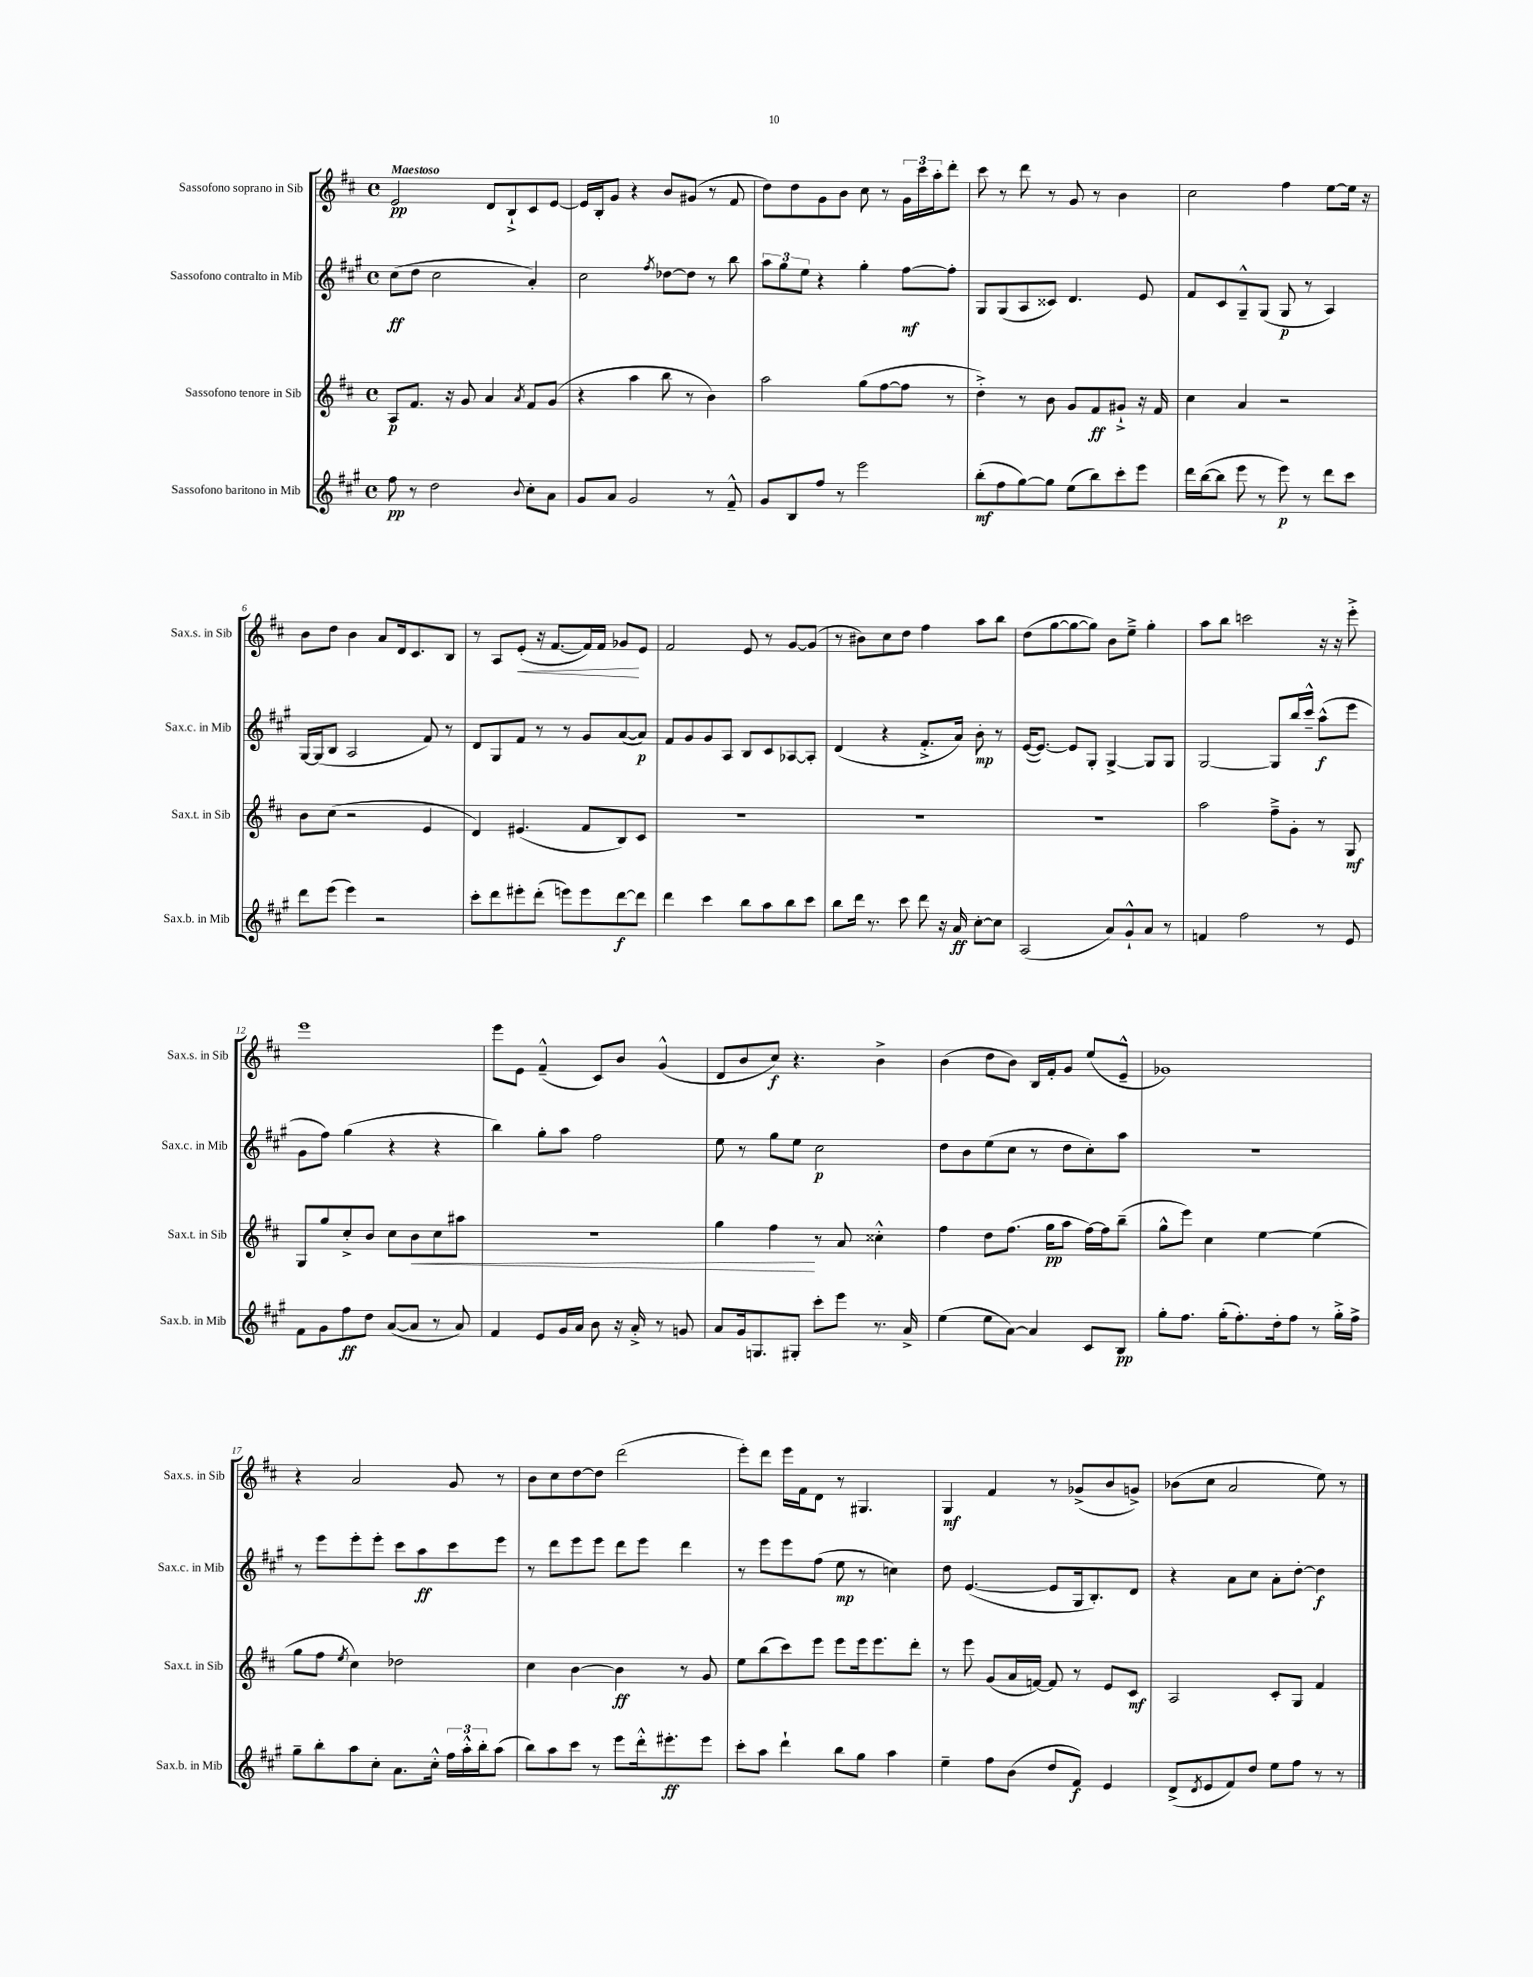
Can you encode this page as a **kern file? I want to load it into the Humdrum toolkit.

**kern	**dynam	**kern	**dynam	**kern	**dynam	**kern	**dynam
*part4	*part4	*part3	*part3	*part2	*part2	*part1	*part1
*staff4	*staff4	*staff3	*staff3	*staff2	*staff2	*staff1	*staff1
*I"Sassofono baritono in Mib	*	*I"Sassofono tenore in Sib	*	*I"Sassofono contralto in Mib	*	*I"Sassofono soprano in Sib	*
*I'Sax.b. in Mib	*	*I'Sax.t. in Sib	*	*I'Sax.c. in Mib	*	*I'Sax.s. in Sib	*
*clefG2	*	*clefG2	*	*clefG2	*	*clefG2	*
*k[f#c#g#]	*	*k[f#c#]	*	*k[f#c#g#]	*	*k[f#c#]	*
*M4/4	*	*M4/4	*	*M4/4	*	*M4/4	*
*met(c)	*	*met(c)	*	*met(c)	*	*met(c)	*
=1	=1	=1	=1	=1	=1	=1	=1
!	!	!	!	!	!	!LO:TX:a:B:t=Maestoso	!
8ff#\	pp	8A/L	p	(8cc#\L	ff	2e/	pp
8r	.	8.f#/J	.	8dd\J	.	.	.
2dd\	.	.	.	2cc#\	.	.	.
.	.	16r	.	.	.	.	.
.	.	8g/	.	.	.	.	.
.	.	4a/	.	.	.	8d/L	.
.	.	.	.	.	.	8B`^/	.
8qqb/	.	8qa/	.	.	.	.	.
8cc#'\L	.	8f#/L	.	4a'/)	.	8c#/	.
8a\J	.	(8g/J	.	.	.	[8e/J	.
=2	=2	=2	=2	=2	=2	=2	=2
8g#/L	.	4r	.	2cc#\	.	16e/LL]	.
.	.	.	.	.	.	16B'/J	.
8a/J	.	.	.	.	.	8g/J	.
2g#/	.	4aa\	.	.	.	4r	.
.	.	.	.	8qff#/	.	.	.
.	.	8bb\	.	[8dd-X\L	.	8b/L	.
.	.	8r	.	8dd-\J]	.	(8g#X/J	.
8r	.	4b\)	.	8r	.	8r	.
8f#~^^/	.	.	.	8bb\	.	8f#/	.
=3	=3	=3	=3	=3	=3	=3	=3
8g#/L	.	2aa\	.	12aa\L	.	8dd\L)	.
.	.	.	.	12gg#\	.	.	.
8B/	.	.	.	.	.	8dd\	.
.	.	.	.	12ee\J	.	.	.
8ff#/J	.	.	.	4r	.	8g\	.
8r	.	.	.	.	.	8b\J	.
2eee\	.	(8gg\L	.	4gg#'\	.	8cc#\	.
.	.	[8ff#\	.	.	.	8r	.
.	.	8ff#\J]	.	[8ff#\L	mf	24g\LL	.
.	.	.	.	.	.	24ccc#\	.
.	.	.	.	.	.	24aa'\J	.
.	.	8r	.	8ff#'\J]	.	8ddd'\J	.
=4	=4	=4	=4	=4	=4	=4	=4
(8bb'\L	mf	4dd'^\)	.	8G#/L	.	8ccc#\	.
8ff#\	.	.	.	(8G#/	.	8r	.
[8gg#\)	.	8r	.	8A/	.	8ddd\	.
8gg#\J]	.	8b\	.	8c##X/J)	.	8r	.
(8ee\L	.	8g/L	.	4.d/	.	8g/	.
8bb\)	.	8f#/	ff	.	.	8r	.
8ccc#'\	.	8g#X`^/J	.	.	.	4b\	.
8eee\J	.	16r	.	8e/	.	.	.
.	.	16f#/	.	.	.	.	.
=5	=5	=5	=5	=5	=5	=5	=5
16ddd\LL	.	4cc#\	.	8f#/L	.	2cc#\	.
([16bb\J	.	.	.	.	.	.	.
8bb\J]	.	.	.	8c#/	.	.	.
8eee\	.	4a/	.	8G#~^^/	.	.	.
8r	.	.	.	(8G#/J	.	.	.
8eee\)	p	2r	.	8G#/	p	4ff#\	.
8r	.	.	.	8r	.	.	.
8ddd\L	.	.	.	4A/)	.	[8ee\L	.
8ccc#\J	.	.	.	.	.	16ee\Jk]	.
.	.	.	.	.	.	16r	.
!!LO:LB:g=z
=6	=6	=6	=6	=6	=6	=6	=6
8ddd\L	.	8b\L	.	[16G#/LL	.	8b\L	.
.	.	.	.	(16G#/J]	.	.	.
(8eee\J	.	(8cc#\J	.	8B/J	.	8dd\J	.
4eee\)	.	2r	.	2A/	.	4b\	.
2r	.	.	.	.	.	8a/L	.
.	.	.	.	.	.	16d/k	.
.	.	.	.	.	.	8.c#/	.
.	.	4e/	.	8f#/)	.	.	.
.	.	.	.	8r	.	8B/J	.
=7	=7	=7	=7	=7	=7	=7	=7
8ccc#'\L	.	4d/)	.	8d/L	.	8r	.
8ddd\	.	.	.	8G#/	.	8A/L	.
!	!	!	!	!	!	!	!LO:HP:b
8eee#X'\	.	(4.e#X/	.	8f#/J	.	(8e'/J	<
(8ddd'\J	.	.	.	8r	.	16r	.
.	.	.	.	.	.	[8.f#/L	.
8eeen\L)	.	.	.	8r	.	.	.
8eee\	.	8f#/L	.	8g#/L	.	16f#/L])	.
.	.	.	.	.	.	16f#/JJ	.
[8ddd\	f	8B/)	.	([8a/	.	8g-X/L	.
8ddd\J]	.	8c#/J	.	8a/J])	p	8e/J	[
=8	=8	=8	=8	=8	=8	=8	=8
4ddd\	.	1r	.	8f#/L	.	2f#/	.
.	.	.	.	8g#/	.	.	.
4ccc#\	.	.	.	8g#/	.	.	.
.	.	.	.	8A/J	.	.	.
8bb\L	.	.	.	8B/L	.	8e/	.
8aa\	.	.	.	8c#/	.	8r	.
8bb\	.	.	.	[8A-X/	.	[8g/L	.
8ccc#\J	.	.	.	8A-'/J]	.	(8g/J]	.
=9	=9	=9	=9	=9	=9	=9	=9
8bb\L	.	1r	.	(4d/	.	8r	.
16ddd\Jk	.	.	.	.	.	8b#X\L)	.
8.r	.	.	.	.	.	.	.
.	.	.	.	4r	.	8cc#\	.
8ccc#\	.	.	.	.	.	8dd\J	.
8ddd\	.	.	.	8.f#'^/L	.	4ff#\	.
16r	.	.	.	.	.	.	.
16a/	ff	.	.	16a/Jk)	.	.	.
[8cc#'\L	.	.	.	8b'\	mp	8aa\L	.
8cc#\J]	.	.	.	8r	.	8bb\J	.
=10	=10	=10	=10	=10	=10	=10	=10
(2A/	.	1r	.	([16e/KL	.	(8dd\L	.
.	.	.	.	8.e/J_)	.	.	.
.	.	.	.	.	.	[8gg\	.
.	.	.	.	8e/L]	.	8gg\_	.
.	.	.	.	8G#'/J	.	8gg\J])	.
8a/L)	.	.	.	[4G#^/	.	8b\L	.
8g#`^^/	.	.	.	.	.	8ee~^\J	.
8a/J	.	.	.	8G#/L]	.	4gg'\	.
8r	.	.	.	8G#/J	.	.	.
=11	=11	=11	=11	=11	=11	=11	=11
4fn/	.	2aa\	.	[2G#/	.	8aa\L	.
.	.	.	.	.	.	8bb\J	.
2ff#\	.	.	.	.	.	2cccn\	.
.	.	8ff#~^\L	.	8G#/L]	.	.	.
.	.	8g'\J	.	16bb/L	.	.	.
.	.	.	.	16ccc#~^^/JJ	.	.	.
8r	.	8r	.	(8aa^^\L	f	16r	.
.	.	.	.	.	.	16r	.
8e/	.	8G/	mf	8eee\J	.	8eee'^\	.
!!LO:LB:g=z
=12	=12	=12	=12	=12	=12	=12	=12
8f#\L	.	8G/L	.	8g#\L	.	1eee	.
8g#\	.	8gg/	.	8ff#\J)	.	.	.
8ff#\	ff	8cc#'^/	.	(4gg#\	.	.	.
8dd\J	.	8b/J	.	.	.	.	.
([8a/L	.	8cc#\L	.	4r	.	.	.
!	!	!	!LO:HP:b	!	!	!	!
8a/J]	.	8b\	<	.	.	.	.
8r	.	8cc#\	.	4r	.	.	.
8a/)	.	8aa#X\J	.	.	.	.	.
=13	=13	=13	=13	=13	=13	=13	=13
4f#/	.	1r	.	4bb\)	.	8eee\L	.
.	.	.	.	.	.	8e\J	.
8e/L	.	.	.	8gg#'\L	.	(4f#~^^/	.
16g#/L	.	.	.	8aa\J	.	.	.
16a/JJ	.	.	.	.	.	.	.
8b\	.	.	.	2ff#\	.	8c#/L)	.
16r	.	.	.	.	.	8b/J	.
16a'^/	.	.	.	.	.	.	.
8r	.	.	.	.	.	(4g^^/	.
8gn/	.	.	.	.	.	.	.
=14	=14	=14	=14	=14	=14	=14	=14
8a/L	.	4gg\	.	8ee\	.	8d/L	.
16g#/k	.	.	.	8r	.	8b/	.
8.Gn/	.	.	.	.	.	.	.
.	.	4ff#\	.	8gg#\L	.	8cc#/J)	f
8G#X'/J	.	.	.	8ee\J	.	4.r	.
8ccc#'\L	.	8r	[	2cc#\	p	.	.
8eee\J	.	8a/	.	.	.	.	.
8.r	.	4cc##X'^^\	.	.	.	4b^\	.
16a^/	.	.	.	.	.	.	.
=15	=15	=15	=15	=15	=15	=15	=15
(4ee\	.	4ff#\	.	8dd\L	.	(4b\	.
.	.	.	.	8b\	.	.	.
8ee\L	.	8dd\L	.	(8ee\	.	8dd\L	.
[8a\J)	.	(8.ff#\J	.	8cc#\J	.	8b\J)	.
4a/]	.	.	.	8r	.	16B/LL	.
.	.	16gg\KL	pp	.	.	16f#'/J	.
.	.	8aa\J	.	8dd\L	.	8g/J	.
8c#/L	.	[16ff#\LL)	.	8cc#'\)	.	(8ee/L	.
.	.	16ff#\J]	.	.	.	.	.
8B/J	pp	(8bb~\J	.	8aa\J	.	8e~^^/J	.
=16	=16	=16	=16	=16	=16	=16	=16
8gg#'\L	.	8gg^^\L	.	1r	.	1g-X)	.
8.ff#\J	.	8eee\J)	.	.	.	.	.
.	.	4cc#\	.	.	.	.	.
(16gg#'\KL	.	.	.	.	.	.	.
8.ff#'\)	.	.	.	.	.	.	.
.	.	[4ee\	.	.	.	.	.
16dd'\k	.	.	.	.	.	.	.
8ff#\J	.	.	.	.	.	.	.
8r	.	(4ee\]	.	.	.	.	.
16gg#'^\LL	.	.	.	.	.	.	.
16ff#^\JJ	.	.	.	.	.	.	.
!!LO:LB:g=z
=17	=17	=17	=17	=17	=17	=17	=17
8gg#~\L	.	8gg\L	.	8r	.	4r	.
8bb'\	.	8ff#\J	.	8eee\L	.	.	.
.	.	8qee/	.	.	.	.	.
8aa\	.	4cc#\)	.	8eee'\	.	2a/	.
8cc#'\J	.	.	.	8eee'\J	.	.	.
8.a\L	.	2dd-X\	.	8ccc#\L	.	.	.
.	.	.	.	8aa\	ff	.	.
16cc#'^^\Jk	.	.	.	.	.	.	.
24ff#\LL	.	.	.	8ccc#\	.	8g/	.
24aa'^^\	.	.	.	.	.	.	.
24bb'\J	.	.	.	.	.	.	.
(8aa\J	.	.	.	8eee\J	.	8r	.
=18	=18	=18	=18	=18	=18	=18	=18
8bb\L)	.	4cc#\	.	8r	.	8b\L	.
8aa\	.	.	.	8ddd\L	.	8cc#\	.
8ccc#\J	.	[4b\	.	8eee\	.	[8dd\	.
8r	.	.	.	8eee\J	.	8dd\J]	.
8eee\L	.	4b\]	ff	8ddd\L	.	(2ddd\	.
16ddd'^^\k	.	.	.	8eee\J	.	.	.
8.eee#X'\	ff	.	.	.	.	.	.
.	.	8r	.	4ddd\	.	.	.
8eee#\J	.	8g/	.	.	.	.	.
=19	=19	=19	=19	=19	=19	=19	=19
8ccc#'\L	.	8ee\L	.	8r	.	8eee'\L)	.
8aa\J	.	(8bb\	.	8eee\L	.	8ddd\J	.
4ddd`\	.	8ccc#\)	.	8eee\	.	16eee\LL	.
.	.	.	.	.	.	16f#\J	.
.	.	8eee\J	.	(8ff#\J	.	8d\J	.
8bb\L	.	8eee\L	.	8ee\	mp	8r	.
8gg#\J	.	16eee\k	.	8r	.	4.G#X/	.
.	.	8.eee\	.	.	.	.	.
4aa\	.	.	.	4ccn\)	.	.	.
.	.	8ddd'\J	.	.	.	.	.
=20	=20	=20	=20	=20	=20	=20	=20
4ee~\	.	8r	.	8dd\	.	4G/	mf
.	.	8eee\	.	([4.e/	.	.	.
8ff#\L	.	(8g/L	.	.	.	4f#/	.
(8b\J	.	16a/L	.	.	.	.	.
.	.	[16fn/JJ)	.	.	.	.	.
8dd/L	.	8f/]	.	8e/L]	.	8r	.
8f#/J)	f	8r	.	16G#/k	.	(8g-X^/L	.
.	.	.	.	8.B'/)	.	.	.
4e/	.	8e/L	.	.	.	8b/	.
.	.	8c#/J	mf	8d/J	.	8gn^/J)	.
=21	=21	=21	=21	=21	=21	=21	=21
(8d^/L	.	2A/	.	4r	.	(8b-X\L	.
8qd/	.	.	.	.	.	.	.
8e/	.	.	.	.	.	8cc#\J	.
8f#/)	.	.	.	8a\L	.	2a/	.
8dd/J	.	.	.	8cc#\J	.	.	.
8ee\L	.	8c#'/L	.	8a'\L	.	.	.
8ff#\J	.	8G/J	.	[8dd'\J	.	.	.
8r	.	4f#/	.	4dd\]	f	8ee\)	.
8r	.	.	.	.	.	8r	.
==	==	==	==	==	==	==	==
*-	*-	*-	*-	*-	*-	*-	*-
